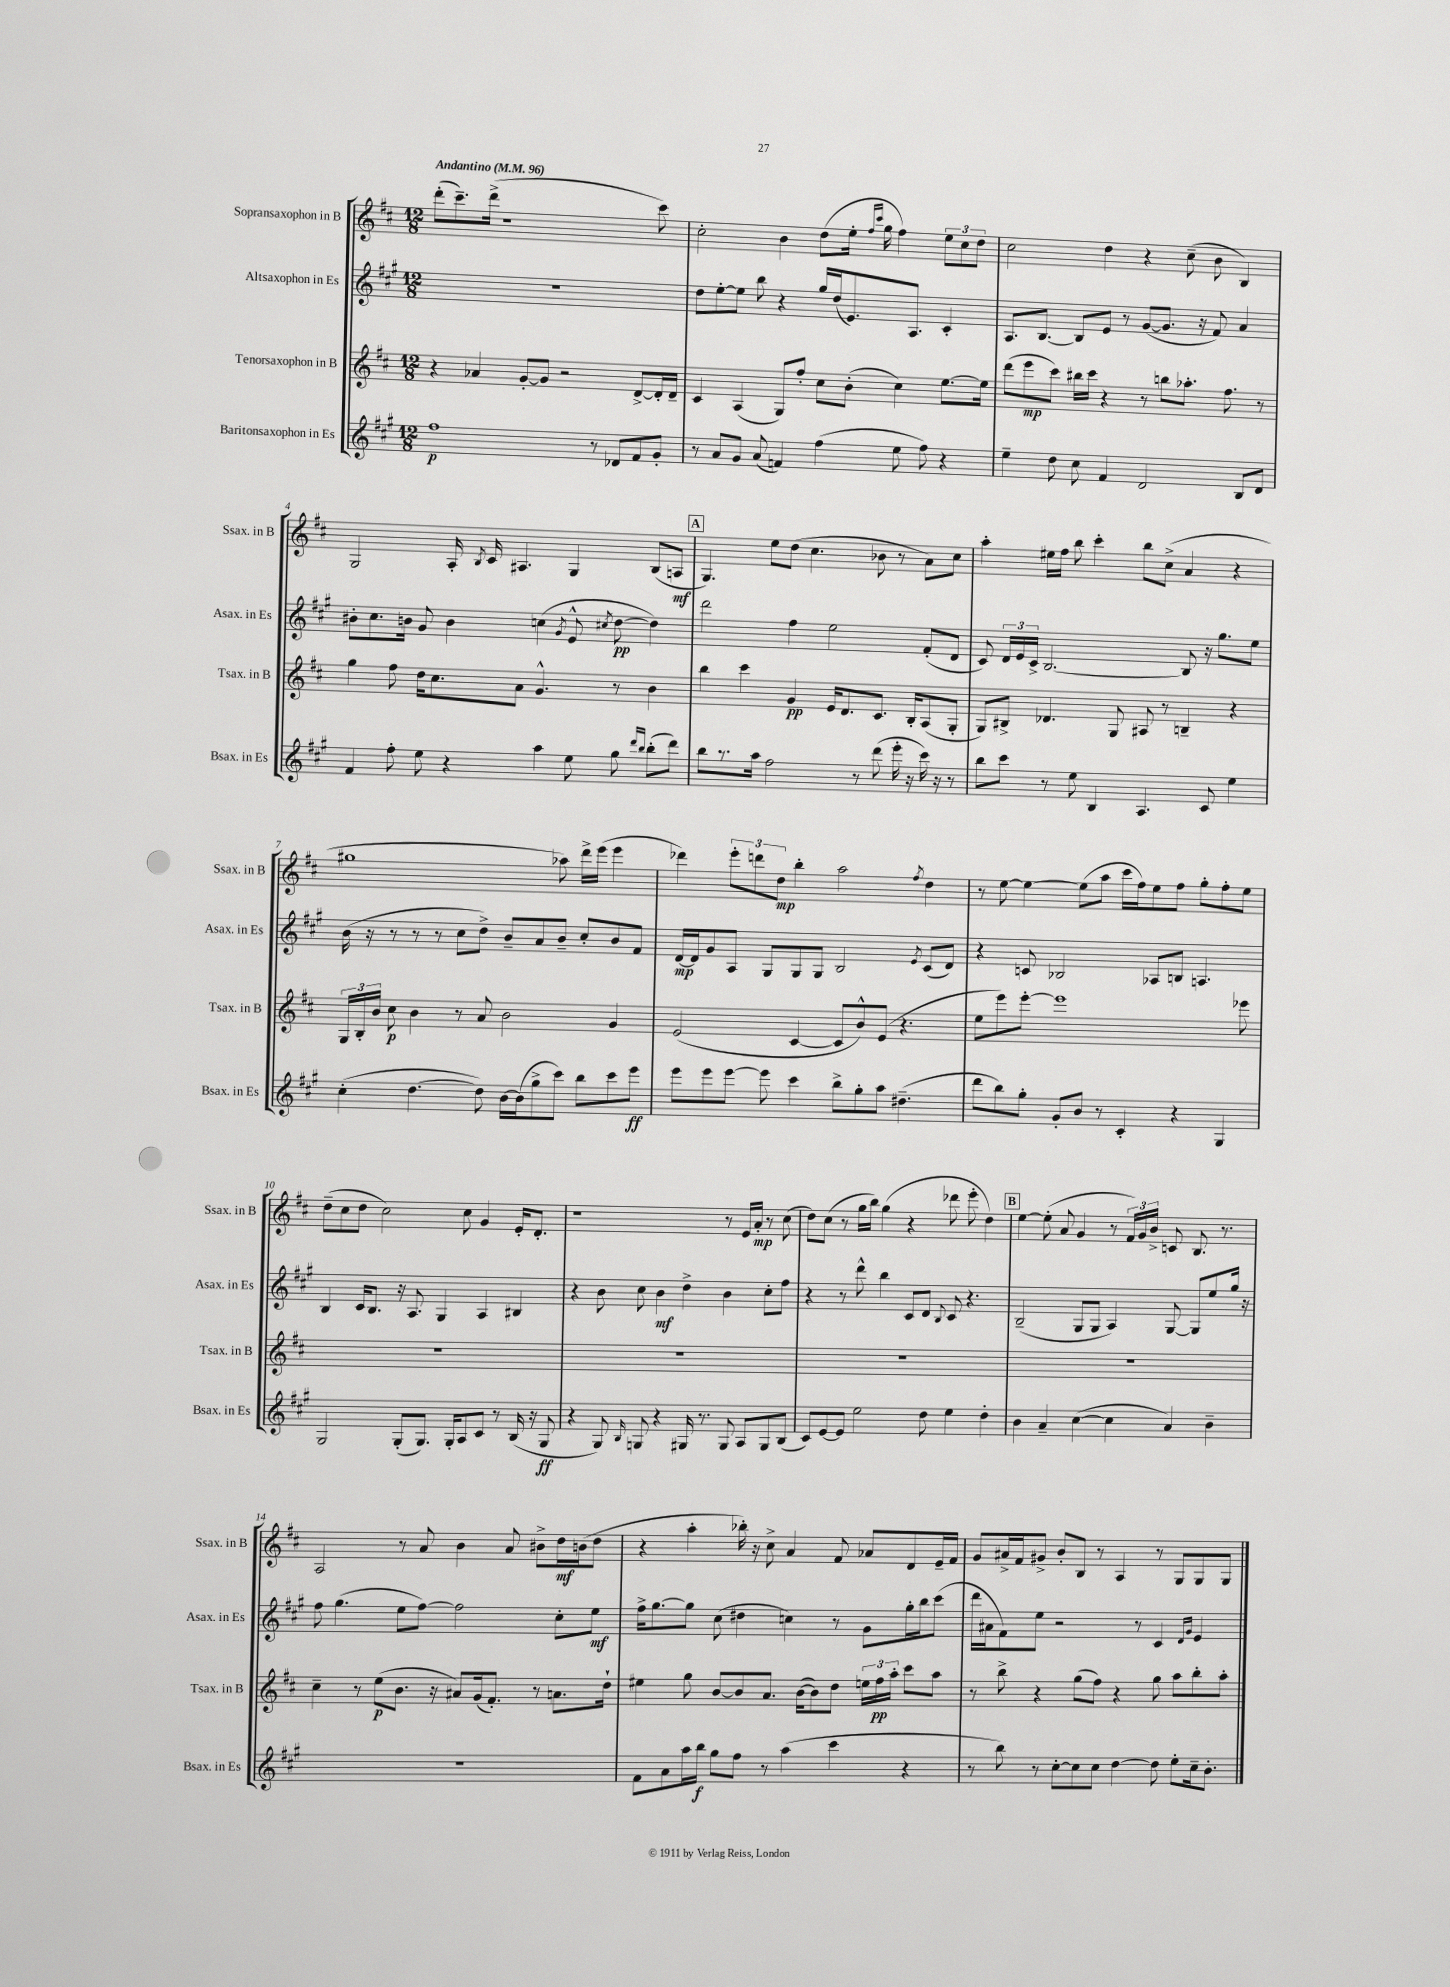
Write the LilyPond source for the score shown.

<<
\new StaffGroup <<
\new Staff = "s0" \with { instrumentName = "Sopransaxophon in B" shortInstrumentName = "Ssax. in B" } {
    \clef treble \key d \major \numericTimeSignature \time 12/8 \tempo "Andantino" 4 = 96
    \autoBeamOff d'''8[-.( cis'''8.--) d'''16]->( r1 cis'''8) |
    cis''2-. b'4 d''8[( e''16]-. \grace { fis''16[ cis'''16] } g''16 fis''4) \tuplet 3/2 { e''8[ cis''8 d''8] } |
    cis''2 d''4 r4 cis''8--( b'8 b4) |
    g2 a16-. \acciaccatura { b8 } cis'16 ais4. g4 b8[( a8]\mf |
    \mark \markup { \box "A" } g4.) e''8[ d''8]( cis''4. bes'8 r8 a'8[) cis''8] |
    a''4-. eis''16[ fis''16] b''8 cis'''4-. b''8[ cis''8]->( a'4 r4 |
    gis''1 aes''8) d'''16[-> e'''16]( e'''4 |
    des'''4) \tuplet 3/2 { e'''8[-. d'''8 d''8]\mp } b''4-. a''2 \acciaccatura { fis''8 } d''4 |
    r8 e''8~ e''4~ e''8[( a''8] cis'''16[ fis''16) e''8 fis''8] g''8[-. fis''8-. e''8] |
    d''8[--( cis''8 d''8] cis''2) cis''8 g'4 e'16[-. d'8.]-. |
    r1 r8 e'16[ a'16]-.\mp r8 cis''8( |
    d''8[) cis''8]( r8 g''16[ b''16]) g''4( r4 des'''8 e'''8-. d''4) |
    \mark \markup { \box "B" } e''4~ e''8-.( a'8 g'4 r8 \tuplet 3/2 { fis'16[) g'16 b'16]-> } c'8 b8. r8. |
    a2 r8 a'8 b'4 a'8 bis'8[-> d''16\mf b'16( d''8] |
    r4 a''4-. bes''16-.) r16 cis''8-> a'4 fis'8 aes'8[ d'8 e'16-- fis'16] |
    g'8[ ais'16-> fis'16 gis'8]-> b'8[-. b8] r8 a4 r8 g8[ g8 g8] \bar "|." |
}
\new Staff = "s1" \with { instrumentName = "Altsaxophon in Es" shortInstrumentName = "Asax. in Es" } {
    \clef treble \key a \major \numericTimeSignature \time 12/8
    \autoBeamOff R1. |
    d''8[ e''8~-. e''8] b''8 r4 gis''16[ d''16( e'8.) a8.] cis'4-. |
    a8.[ b8.]~ b8[ e'8] r8 gis'8[~( gis'8.] r16 fis'8) a'4 |
    bis'8[-. cis''8. b'16] gis'8 b'4 c''4( \acciaccatura { gis'8 } e'8-^ \acciaccatura { cis''8 } d''8~\pp d''4) |
    \mark \markup { \box "A" } d'''2 fis''4 e''2 fis'8[-.( d'8] |
    cis'8) \tuplet 3/2 { d'16[ e'16 cis'16]-> } b2.~ b8 r16 gis''8.[ e''8] |
    b'16( r16 r8 r8 r8 cis''8[ d''8]->) b'8[-- a'8 b'8]-- cis''8[-. b'8 fis'8] |
    d'16[~\mp d'16 gis'8 a8] gis8[ gis8 gis8] b2 \acciaccatura { e'8 } cis'8[( d'8]) |
    r4 c'8 bes2 aes8[ b8] a4. |
    b4 cis'16[ b8.] r16 a8. gis4 a4 bis4 |
    r4 b'8 cis''8 b'4\mf d''4-> b'4 cis''8[-. fis''8] |
    r4 r8 d'''8-^ b''4 cis'8[ d'8] \appoggiatura { b8 } cis'8 r4. |
    \mark \markup { \box "B" } b2--( gis8[ gis8] a4) gis8~ gis8[ e''8 gis''16] r16 |
    fis''8 gis''4.( e''8[ fis''8]~) fis''2 cis''8[-. e''8]\mf |
    fis''16[-> gis''8.~ gis''8] cis''8( dis''4 c''4) r8 gis'8[ gis''16-. b''16 cis'''8]( |
    d'''16[ ais'16 fis'8) e''8] r2 r8 cis'4 \grace { d'16[ gis'16] } e'4 \bar "|." |
}
\new Staff = "s2" \with { instrumentName = "Tenorsaxophon in B" shortInstrumentName = "Tsax. in B" } {
    \clef treble \key d \major \numericTimeSignature \time 12/8
    \autoBeamOff r4 aes'4 g'8[~-. g'8] r2 d'8[~-> d'16-. d'16]-- |
    cis'4 a4( g8[) fis''8]-. cis''8[ b'8]-.( cis''4) e''8.[~ e''16] |
    d'''8[( e'''8\mp cis'''8]) bis''16[ cis'''16] r4 r8 b''8[ aes''8.]-. fis''8. r8 |
    g''4 fis''8 d''16[ cis''8. a'8] g'4.-^ r8 b'4 |
    \mark \markup { \box "A" } b''4 cis'''4 g'4\pp e'16[ d'8. cis'8.] b16[-. a8( g8]-. |
    g8[) bis8]-> des'4. g8 ais8 r8 b4-- r4 |
    \tuplet 3/2 { g16[ b16-. b'16] } cis''8\p b'4 r8 a'8 b'2 g'4 |
    e'2( cis'4~ cis'8[ b'8-^) e'8]( r4. |
    e''8[ e'''8) e'''8]~-. e'''1 ees'''8 |
    R1. |
    R1. |
    R1. |
    \mark \markup { \box "B" } R1. |
    cis''4-- r8 e''8[\p( b'8.] r16 ais'8[) g'16( fis'8.]-.) r8 a'8.[ d''16]-! |
    eis''4 g''8 b'8[~ b'8 a'8.] b'16[~( b'8) d''8] \tuplet 3/2 { e''16[ fis''16\pp a''16]-. } cis'''8[ a''8] |
    r8 b''8-> r4 g''8[( fis''8]) r4 g''8 a''8[ b''8-. a''8]-. \bar "|." |
}
\new Staff = "s3" \with { instrumentName = "Baritonsaxophon in Es" shortInstrumentName = "Bsax. in Es" } {
    \clef treble \key a \major \numericTimeSignature \time 12/8
    \autoBeamOff fis''1\p r8 des'8[ fis'8 gis'8]-. |
    r8 a'8[ gis'8] a'8( f'4) fis''4( e''8 fis''8) r4 |
    e''4-- d''8 cis''8 fis'4 d'2 b8[ d'8] |
    fis'4 fis''8-. e''8 r4 a''4 e''8 gis''8 \grace { d'''16[ b''16] } b''8[-.( d'''8]) |
    \mark \markup { \box "A" } b''8[ r8. a''16] fis''2 r8 d'''8( e'''16-. r16 cis'''16) r16 r8 |
    b''8[ cis'''8] r8 e''8 b4 a4. cis'8 e''4 |
    cis''4-.( d''4.~ d''8) b'16[~ b'16( gis''8-> cis'''8]) b''8[ cis'''8 e'''8]\ff |
    e'''8[ e'''8 e'''8]~ e'''8 cis'''4 b''8[-> gis''8-. a''8] dis''4.--( |
    d'''8[ b''8) gis''8]-. gis'8[-. b'8] r8 cis'4-. r4 gis4 |
    gis2 gis8[-.( gis8.]) gis16[-. a8 cis'8] r8 b16( r16 gis8\ff |
    r4 gis8) \grace { b16 } g8 r4 gis16 r8. gis8 a8[ gis8 b8]( |
    cis'8[) e'8~ e'8] e''2 d''8 e''4 d''4-. |
    \mark \markup { \box "B" } b'4 a'4-- cis''4~( cis''4 a'4) b'4-- |
    R1. |
    fis'8[ a'8 a''16 b''16]\f gis''8[ fis''8] r8 a''4( cis'''4 r4 |
    r8 b''8) r8 cis''8[~-. cis''8 cis''8] d''4~ d''8 e''8[-. cis''16-- b'8.]-. \bar "|." |
}
>>
>>
